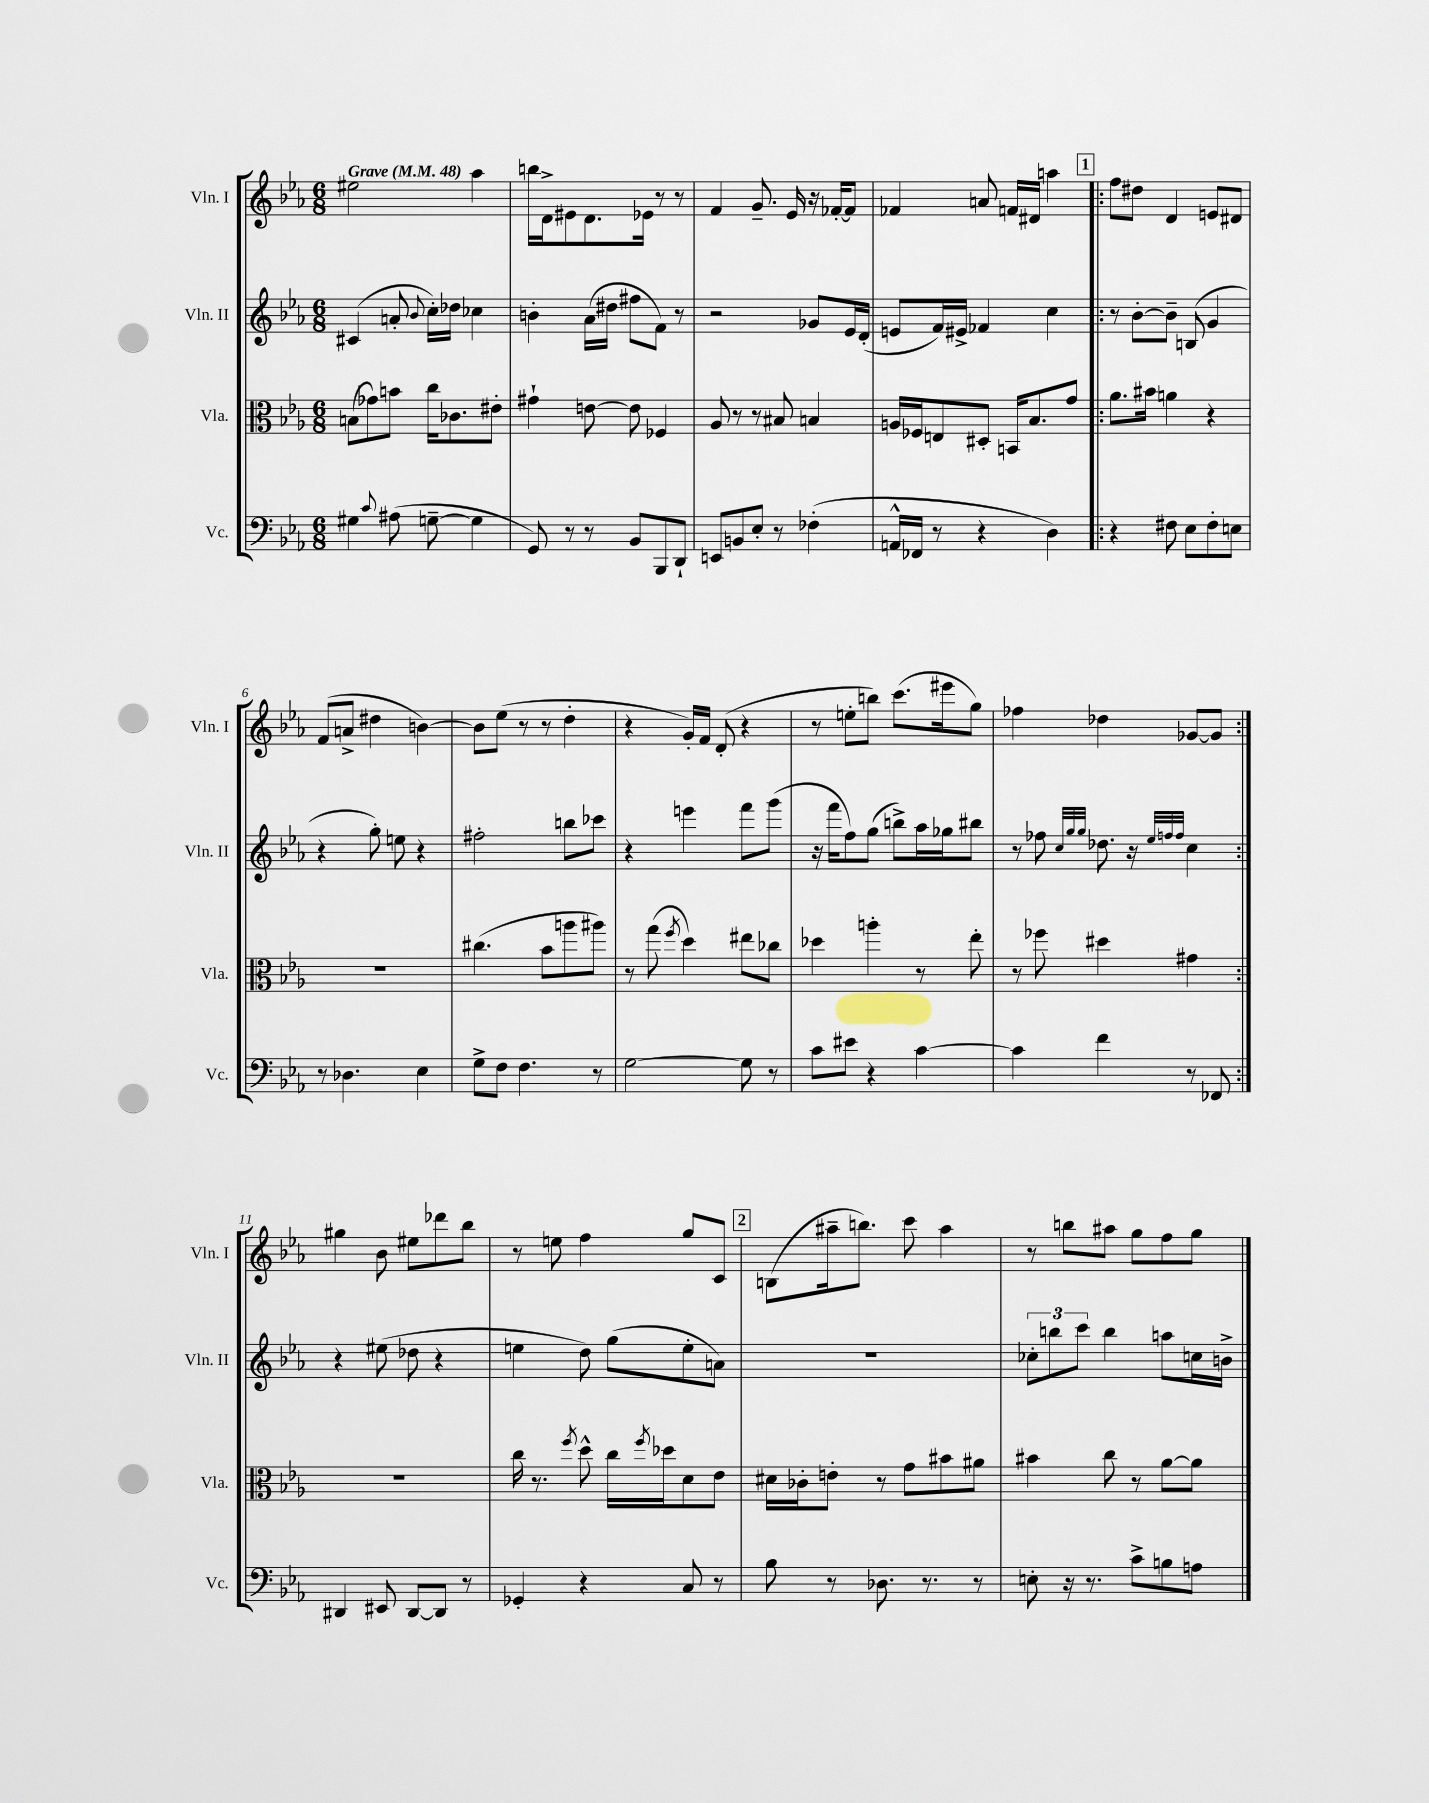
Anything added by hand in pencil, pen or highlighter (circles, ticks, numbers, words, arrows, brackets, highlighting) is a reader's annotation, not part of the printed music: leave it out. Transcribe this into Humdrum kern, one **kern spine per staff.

**kern	**kern	**kern	**kern
*part4	*part3	*part2	*part1
*staff4	*staff3	*staff2	*staff1
*I"Vc.	*I"Vla.	*I"Vln. II	*I"Vln. I
*I'Vc.	*I'Vla.	*I'Vln. II	*I'Vln. I
*clefF4	*clefC3	*clefG2	*clefG2
*k[b-e-a-]	*k[b-e-a-]	*k[b-e-a-]	*k[b-e-a-]
*M6/8	*M6/8	*M6/8	*M6/8
*MM48	*MM48	*MM48	*MM48
=1	=1	=1	=1
!	!	!	!LO:TX:a:B:t=Grave
4G#X\	(8Bn\L	(4c#X/	2ee#X\
.	8g-X\)	.	.
8qqc/	.	.	.
(8A#X\	8bn\J	8an'/	.
.	.	8qqb-/	.
[8Gn~\	16cc\KL	16cc'\LL)	.
.	8.c-X\	16dd-X\JJ	.
4G\]	.	4cc-X\	4aa-\
.	8e#X'\J	.	.
=2	=2	=2	=2
8GG/)	4g#X`\	4bn'\	16bbn\LL
.	.	.	16d^\J
8r	.	.	8e#X\
8r	[8en\	(16a-\LL	8.d\
.	.	16dd#X\JJ	.
8BB-/L	8e\]	8ff#X\L	.
.	.	.	16e-X\Jk
8BBB-/	4F-X/	8f\J)	8r
8DD`/J	.	8r	8r
=3	=3	=3	=3
8EEn/L	8A-/	2r	4f/
8BBn/	8r	.	.
8E-'/J	8r	.	8.g~/
8r	8B#X/	.	.
.	.	.	16e-/
(4F-X'\	4Bn/	8g-X/L	16r
.	.	.	[16f-X'/KL
.	.	16e-/L	8f-/J]
.	.	(16d'/JJ	.
=4	=4	=4	=4
16AAn^^/LL	16An/LL	8en/L	4f-X/
16FF-X/JJ	16F-X/J	.	.
8r	8En/	16f/L)	.
.	.	16e#X^/JJ	.
4r	8D#X'/J	4f-X/	8an/
.	16BBn/KL	.	16fn/LL
.	8.B-/	.	16d#X/JJ
4D\)	.	4cc\	4aan\
.	8g/J	.	.
!!LO:REH:place=s1:t=1
=5!|:	=5!|:	=5!|:	=5!|:
4r	8.a-\L	8r	8ff\L
.	.	[8b-'\L	8dd#X\J
.	16b#X\Jk	.	.
8F#X\	4an\	8b-~\J]	4d/
8E-\L	.	(8Bn/	.
8F#'\	4r	4g/	8en/L
8En\J	.	.	8d#X/J
!!LO:LB:g=z
=6	=6	=6	=6
8r	2.r	4r	(8f/L
4.D-X\	.	.	8an^/J
.	.	8gg'\)	4dd#X\
.	.	8een\	.
4E-\	.	4r	[4bn\)
=7	=7	=7	=7
8G^\L	(4.cc#X\	2ff#X'\	8b\L]
8F\J	.	.	(8ee-\J
4.F\	.	.	8r
.	8b-\L	.	8r
.	8aan\	8bbn\L	4dd'\
8r	8aa#X\J)	8ccc-X\J	.
=8	=8	=8	=8
[2G\	8r	4r	4r
.	(8gg\	.	.
.	8qff/	.	.
.	4dd\)	4eeen\	16g'/LL)
.	.	.	16f/JJ
.	.	.	(8d'/
8G\]	8ee#X\L	8fff\L	4r
8r	8cc-X\J	(8ggg\J	.
=9	=9	=9	=9
8c\L	4dd-X\	16r	8r
.	.	16fff\KL	.
8e#X\J	.	8ff\)	8een'\L
4r	4aan'\	(8gg\J	8bbn\J)
.	.	8bbn^\L)	(8.ccc\L
[4c\	8r	16aa-\L	.
.	.	16gg-X\J	16eee#X\k
.	8ee-'\	8bb#X\J	8gg\J)
=10	=10	=10	=10
4c\]	8r	8r	4ff-X\
.	8ff-X\	8ff-X\	.
.	.	32qqcc/LLL	.
.	.	32qqgg/	.
.	.	32qqgg/JJJ	.
4f\	4dd#X\	8.dd-X\	4dd-X\
.	.	16r	.
.	.	32qqee-/LLL	.
.	.	32qqffn/	.
.	.	32qqff/JJJ	.
8r	4g#X\	4cc\	[8g-X/L
8FF-X/	.	.	8g-/J]
!!LO:LB:g=z
=11:|!	=11:|!	=11:|!	=11:|!
4DD#X/	2.r	4r	4gg#X\
8EE#X/	.	(8ee#X\	8b-\
[8DD#/L	.	8dd-X\	8ee#X\L
8DD#/J]	.	4r	8ddd-X\
8r	.	.	8bb-\J
=12	=12	=12	=12
4GG-X'/	16cc\	4een\	8r
.	8.r	.	.
.	.	.	8een\
.	8qff/	.	.
4r	8dd^^\	8dd\)	4ff\
.	16cc\LL	(8gg\L	.
.	8qff/	.	.
.	16dd-X\J	.	.
8C/	8d\	8ee'\	8gg/L
8r	8e-\J	8an\J)	8c/J
!!LO:REH:place=s1:t=2
=13	=13	=13	=13
8B-\	16d#X\LL	2.r	(8Bn\L
.	16c-X'\J	.	.
8r	8en'\J	.	16aa#X~\k
.	.	.	8.bbn\J)
8.D-X\	8r	.	.
.	8g\L	.	8ccc\
8.r	.	.	.
.	8b#X\	.	4aa#\
8r	8a#X\J	.	.
=14	=14	=14	=14
8En'\	4b#X\	12cc-X'\L	8r
.	.	12bbn\	.
16r	.	.	8bbn\L
.	.	12ccc\J	.
8.r	.	.	.
.	8cc\	4bb\	8aa#X\J
8c^\L	8r	.	8gg\L
8Bn\	[8a-\L	8aan\L	8ff\
8An\J	8a-\J]	16ccn\L	8gg\J
.	.	16bn^\JJ	.
==	==	==	==
*-	*-	*-	*-
